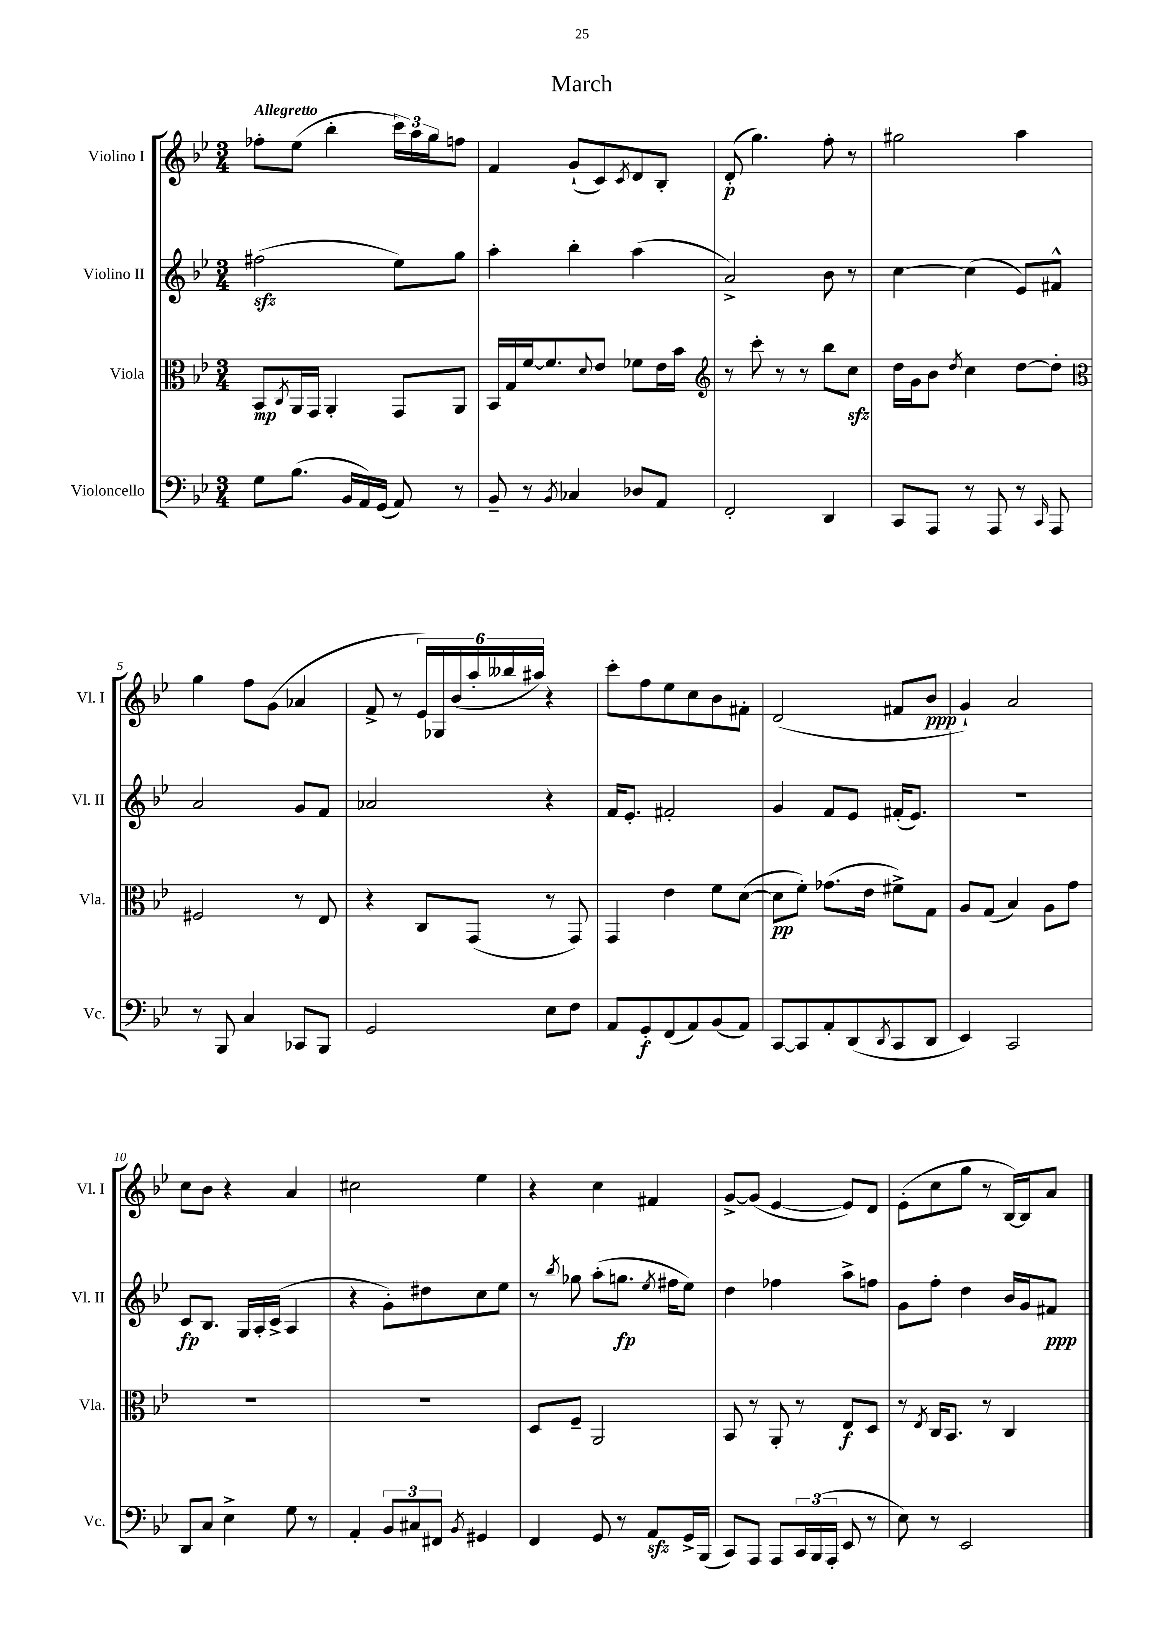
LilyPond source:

\header { title = "March" }
<<
\new StaffGroup <<
\new Staff = "s0" \with { instrumentName = "Violino I" shortInstrumentName = "Vl. I" } {
    \clef treble \key bes \major \numericTimeSignature \time 3/4 \tempo "Allegretto"
    fes''8-. ees''8( bes''4-. \tuplet 3/2 { c'''16) a''16 g''16 } f''8 |
    f'4 g'8-!( c'8) \acciaccatura { c'8 } d'8 bes8-. |
    d'8-.\p( g''4.) f''8-. r8 |
    gis''2 a''4 |
    g''4 f''8 g'8( aes'4 |
    f'8-> r8 \tuplet 6/4 { ees'16) ges16 bes'16( a''16-. beses''16 ais''16) } r4 |
    c'''8-. f''8 ees''8 c''8 bes'8 fis'8-. |
    d'2( fis'8 bes'8\ppp |
    g'4-!) a'2 |
    c''8 bes'8 r4 a'4 |
    cis''2 ees''4 |
    r4 c''4 fis'4 |
    g'8~-> g'8( ees'4~ ees'8) d'8 |
    ees'8-.( c''8 g''8 r8 bes16~) bes16 a'8 \bar "|." |
}
\new Staff = "s1" \with { instrumentName = "Violino II" shortInstrumentName = "Vl. II" } {
    \clef treble \key bes \major \numericTimeSignature \time 3/4
    fis''2\sfz( ees''8) g''8 |
    a''4-. bes''4-. a''4( |
    a'2->) bes'8 r8 |
    c''4~ c''4( ees'8) fis'8-^ |
    a'2 g'8 f'8 |
    aes'2 r4 |
    f'16 ees'8.-. fis'2-. |
    g'4 f'8 ees'8 fis'16-.( ees'8.) |
    R2. |
    c'8\fp bes8. g16 a16-. c'16->( a4 |
    r4 g'8-.) dis''8 c''8 ees''8 |
    r8 \acciaccatura { bes''8 } ges''8 a''8-.( g''8.\fp \acciaccatura { ees''8 } fis''16 ees''8) |
    d''4 fes''4 a''8-> f''8 |
    g'8 f''8-. d''4 bes'16 g'16 fis'8\ppp \bar "|." |
}
\new Staff = "s2" \with { instrumentName = "Viola" shortInstrumentName = "Vla." } {
    \clef alto \key bes \major \numericTimeSignature \time 3/4
    bes,8\mp \acciaccatura { c8 } a,16 g,16 a,4-. g,8 a,8 |
    bes,16 g16 f'16~ f'8. \appoggiatura { d'8 } ees'8 fes'8 ees'16 bes'16 |
    \clef treble r8 c'''8-. r8 r8 bes''8 c''8\sfz |
    d''16 g'16 bes'8 \acciaccatura { d''8 } c''4 d''8~ d''8-. |
    \clef alto fis2 r8 ees8 |
    r4 c8 g,8( r8 g,8) |
    g,4 ees'4 f'8 d'8~( |
    d'8\pp f'8-.) ges'8.( ees'16 fis'8->) g8 |
    a8 g8( bes4) a8 g'8 |
    R2. |
    R2. |
    d8 f8-- a,2 |
    bes,8 r8 a,8-. r8 ees8\f d8 |
    r8 \acciaccatura { ees8 } c16 bes,8. r8 c4 \bar "|." |
}
\new Staff = "s3" \with { instrumentName = "Violoncello" shortInstrumentName = "Vc." } {
    \clef bass \key bes \major \numericTimeSignature \time 3/4
    g8 bes8.( bes,16 a,16) g,16( a,8) r8 |
    bes,8-- r8 \acciaccatura { bes,8 } ces4 des8 a,8 |
    f,2-. d,4 |
    c,8 a,,8 r8 a,,8 r8 \grace { c,16 } a,,8 |
    r8 bes,,8 c4 ces,8 bes,,8 |
    g,2 ees8 f8 |
    a,8 g,8-.\f f,8( a,8) bes,8( a,8) |
    c,8~ c,8 a,8-. d,8( \acciaccatura { d,8 } c,8 d,8 |
    ees,4) c,2 |
    d,8 c8 ees4-> g8 r8 |
    a,4-. \tuplet 3/2 { bes,8 cis8 fis,8 } \acciaccatura { bes,8 } gis,4 |
    f,4 g,8 r8 a,8\sfz g,16-> bes,,16( |
    c,8) a,,8 a,,8 \tuplet 3/2 { c,16 bes,,16( a,,16-. } ees,8 r8 |
    ees8) r8 ees,2 \bar "|." |
}
>>
>>
